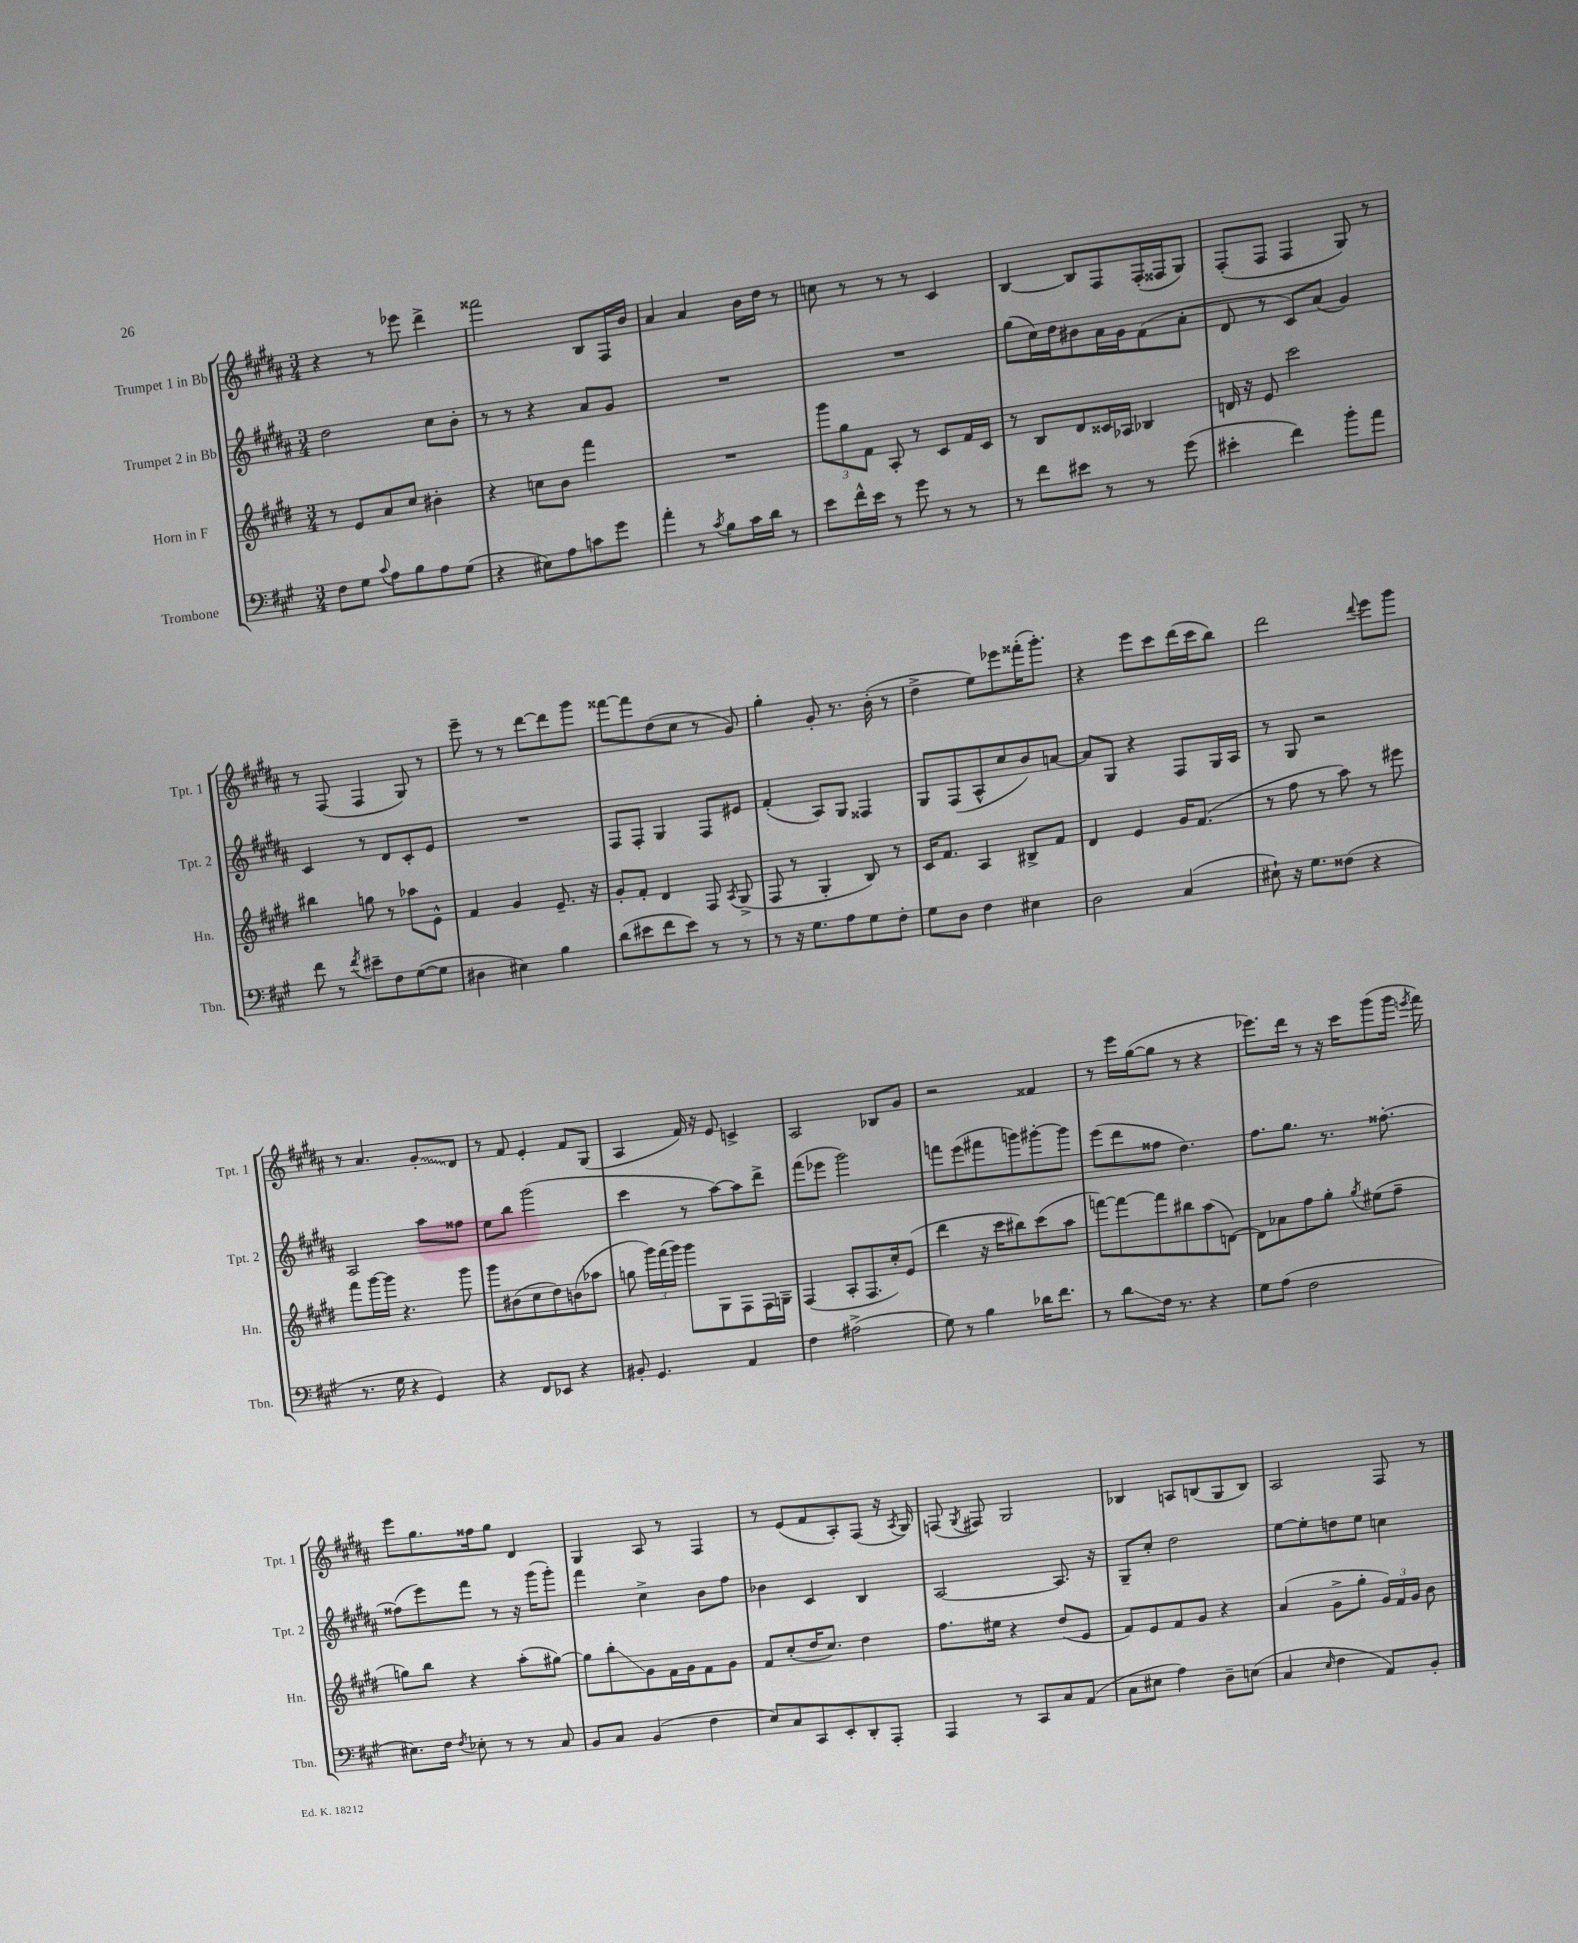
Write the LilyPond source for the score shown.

<<
\new StaffGroup <<
\new Staff = "s0" \with { instrumentName = "Trumpet 1 in Bb" shortInstrumentName = "Tpt. 1" } {
    \clef treble \key b \major \numericTimeSignature \time 3/4
    \autoBeamOff r4 r8 ees'''8 dis'''4-> |
    fisis'''2 b8[ fis16 b'16] |
    ais'4 ais'4 b'16[ dis''16] r8 |
    c''8 r8 r8 r8 cis'4 |
    b4~ b8[ fis8 fis16-.( fisis16 gis8]) |
    fis8[-.( fis8] fis4 gis8) r8 |
    r8 fis8( fis4 gis8) r8 |
    e'''8-- r8 r8 dis'''8[~ dis'''8 gis'''8] |
    fisis'''8[~ fisis'''8 dis''8( cis''8] r8 gis'8) |
    gis''4-. gis'8-. r8. b'16-.( r8 |
    dis''4-> e''8[) ees'''8 fisis'''16-.( gis'''8.]-.) |
    r4 e'''8[ cis'''8 dis'''16( cis'''16 b''8]) |
    dis'''2 \appoggiatura { dis'''8 } e'''8[ gis'''8] |
    r8 ais'4. \once \override Glissando.style = #'zigzag gis'8[-.\glissando dis'8] |
    r8 fis'8 e'4-. fis'8[ gis8]( |
    ais4 fis'16) r16 e'8 c'4-> |
    ais2 bes8[ gis'8] |
    r2 fisis'4 |
    r8 e'''16[ gis''16~( gis''8] r8 r4 |
    ees'''8.[) dis'''16] r8 r16 cis'''16[ gis'''8( gis'''16] \acciaccatura { e'''8 } fis'''16) |
    e'''8[ gis''8. fisis''16 gis''8] dis'4 |
    gis4 ais8 r8 fis4 |
    r8 e'8[( fis'8 ais8-.) fis8]( r16 \acciaccatura { ais8 } gis16) |
    f8( \acciaccatura { gis8 } fis8) gis2 |
    bes4 a8[ b8( gis8 b8]) |
    ais2 fis8 r8 \bar "|." |
}
\new Staff = "s1" \with { instrumentName = "Trumpet 2 in Bb" shortInstrumentName = "Tpt. 2" } {
    \clef treble \key b \major \numericTimeSignature \time 3/4
    \autoBeamOff dis''2 cis''8[ b'8]-. |
    r8 r8 r4 ais'8[ gis'8] |
    R2. |
    R2. |
    gis''8[( cis''16) dis''16 bis'8 ais'16 gis'16 fis'8( ais'8]-. |
    dis'8 r8 cis'8[) ais'8]( gis'4) |
    cis'4 r8 dis'8[ cis'8-. e'8] |
    R2. |
    fis8[ fis8]-. gis4 fis8[ eis'8] |
    fis'4-.( ais8[) gis8] fisis4 |
    gis8[ fis8( ais8-^ cis''8 b'8) a'8]~ |
    a'8[ gis8] r4 fis8[ gis16 ais16] |
    r8 gis8 r2 |
    ais2 ais''8[ fisis''8] |
    e''8[ b''8] gis'''2( |
    cis'''4 r8 ais''8[~) ais''8 dis'''8]-> |
    fis'''8[( ees'''8] gis'''2) |
    f'''8[ e'''8( fis'''8 g'''8) gis'''8~-. gis'''8] |
    e'''8[( dis'''8 fisis''8] dis''4.) |
    fis''8.[ gis''8.] r8. fisis''8.~-. |
    fisis''8[( e'''8) fis'''8] r8 r16 gis'''16[( gis'''8]-.) |
    fis'''4 cis''4-> b'8[ fis''8] |
    bes'4 cis'4 b4 |
    ais2~ ais8. r16 |
    gis8[-- cis''8]-. dis''2 |
    e''8[~ e''8-. d''8 e''8] c''4 \bar "|." |
}
\new Staff = "s2" \with { instrumentName = "Horn in F" shortInstrumentName = "Hn." } {
    \clef treble \key e \major \numericTimeSignature \time 3/4
    \autoBeamOff r8 e'8[ a'8 cis''8] bis'4-. |
    r4 c''8[ b'8] fis'''4 |
    R2. |
    \tuplet 3/2 { gis'''8[ gis''8 fis'8] } a8-. r8 cis'8[ fis'16 cis'16] |
    r8 b8[ dis'8 cisis'16 aes16] bes4 |
    d'16 r16 e'8 cis'''2 |
    bis''4 g''8 r8 aes''8[ e'8]-^ |
    fis'4 gis'4 e'8.-- r16 |
    gis'8[-. fis'8]-. dis'4 fis8 \acciaccatura { a8 } gis8->( |
    fis8 r8 gis4-. b8) r8 |
    cis'16[ fis'8.] a4 bis8[-> fis'8] |
    dis'4 e'4 gis'16[ fis'8.]( |
    r8 fis''8 r8 a''8) r8 eis'''8 |
    fis'''8[ gis'''16~ gis'''16] r4. gis'''8 |
    gis'''8[ bis'8( cis''8 dis''8) b'8( aes''8] |
    g''8 \tuplet 3/2 { gis'''16[) fis'''16( gis'''16]) } gis'''8[ gis8 fis8 fis16 g16]-- |
    fis4( a8[-. fis8. cis''16-.) e'8]( |
    dis'''4 r16 cis'''16[ bis''8) cis'''8( a''8] |
    f'''8[~) f'''8~ f'''8 bis''8 a''8( d'8]~) |
    d'8[ aes'8 fis''8 gis''8]-. \acciaccatura { gis''8 } eis''8[( fis''8]-- |
    g''8[) b''8] r4 a''8[-.( gis''8]~) |
    gis''8[ b''8-.\glissando gis'8 fis'16 gis'16 fis'8 gis'8] |
    fis'8[ cis''8-.( dis''16 cis''8.]) dis''4 |
    fis''8.[ eis''16] r4 dis''8[( e'8] |
    fis'8[) e'8 fis'8 gis'8] r4 |
    a'4( gis'8[-> gis''8]-. \tuplet 3/2 { gis'16[) fis'16 gis'16] } b'8 \bar "|." |
}
\new Staff = "s3" \with { instrumentName = "Trombone" shortInstrumentName = "Tbn." } {
    \clef bass \key a \major \numericTimeSignature \time 3/4
    \autoBeamOff fis8[ gis8] \appoggiatura { cis'8 } a8[ b8 a8 gis8]( |
    r4 eis8[) a8 c'8 gis'8] |
    a'4-. r8 \acciaccatura { cis'8 } b8[ cis'16 d'16] r8 |
    e'8[ fis'16-^ e'16] r8 gis'8 r8 r8 |
    r8 fis'8[ eis'8] r8 r8 gis'8( |
    eis'4-. fis'4) b'8[-. a'8] |
    fis'8 r8 \acciaccatura { fis'8 } eis'8[-- fis8 gis8~( gis8] |
    dis4 eis4) b4 |
    d'8[( eis'8 fis'8 eis'8]) r8 r8 |
    r8 r16 gis8.[ a8 gis8 fis8]-. |
    gis8[ d8] fis4 eis4 |
    d2 cis4( |
    eis8-!) r16 gis8.[ fisis8]( r4 |
    r8. gis16 r4 gis,4) |
    r4 fis,8[ ees,8] r4 |
    bis,8-. gis,4. a,4 |
    fis4 ais2->( |
    gis8) r8 b4 des'16[ fis'8.] |
    r8 d'8[\glissando fis16] r8. r4 |
    gis8[ a8]( fis2 |
    eis8.[) fis16] \acciaccatura { fis8 } ees8-. r8 r8 cis8 |
    b,8[ cis8] b,4( fis4 |
    e8[) cis8 cis,8 e,8-. d,8-. a,,8]-. |
    a,,4 r8 cis,8[ cis8 a,8]( |
    cis8[ eis8] a4) d8[-- e8]( |
    cis4 \grace { e16 } fis4 a,8[) b,8]-. \bar "|." |
}
>>
>>
\layout { \context { \Score \remove "Bar_number_engraver" } }
